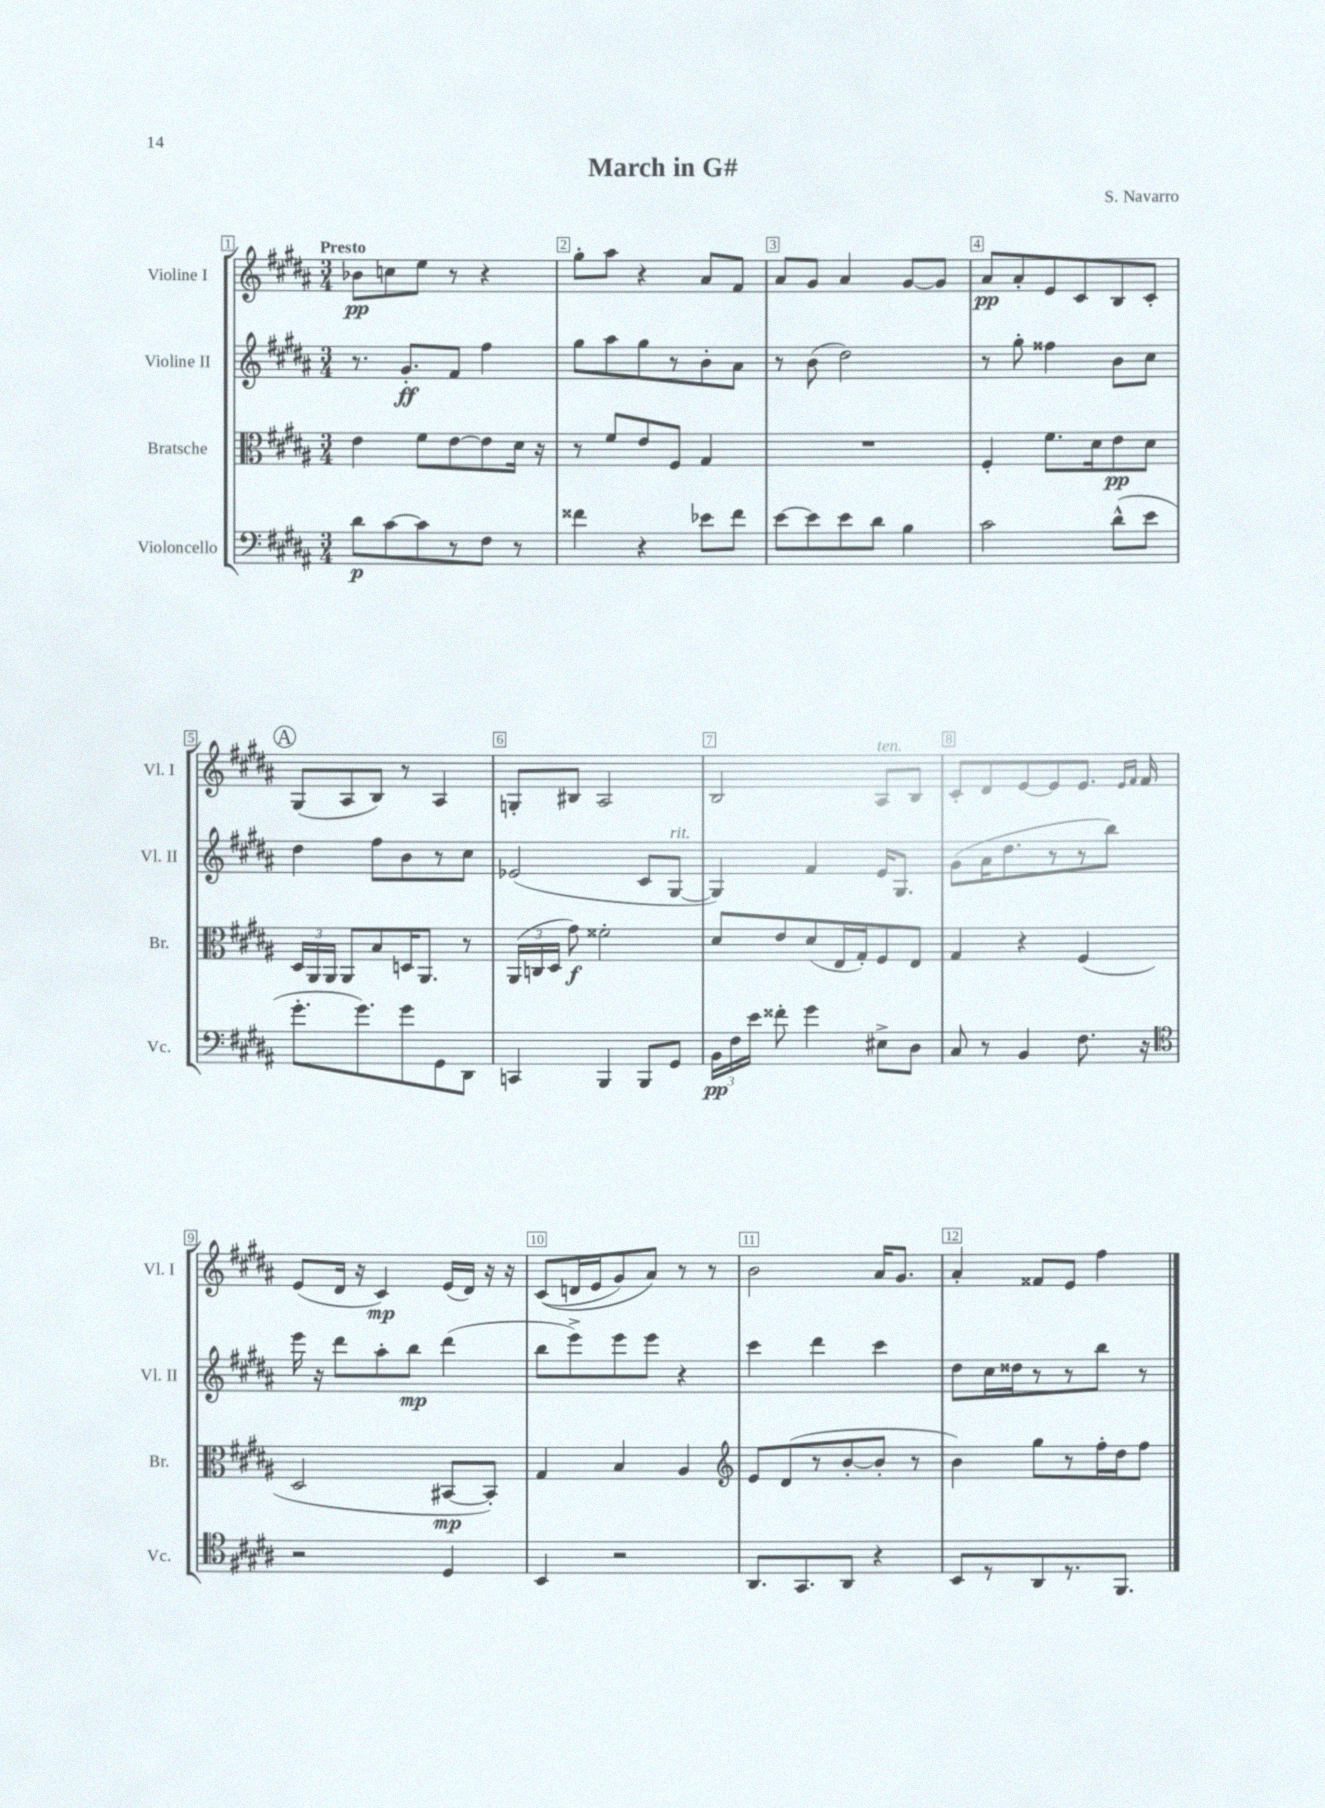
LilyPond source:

\header { title = "March in G#" composer = "S. Navarro" }
<<
\new StaffGroup <<
\new Staff = "s0" \with { instrumentName = "Violine I" shortInstrumentName = "Vl. I" } {
    \clef treble \key b \major \numericTimeSignature \time 3/4 \tempo "Presto"
    \autoBeamOff bes'8[\pp c''8 e''8] r8 r4 |
    gis''8[-. ais''8] r4 ais'8[ fis'8] |
    ais'8[ gis'8] ais'4 gis'8[~ gis'8] |
    ais'8[\pp ais'8-. e'8 cis'8 b8 cis'8]-. |
    \mark \markup { \circle "A" } gis8[( ais8 b8]) r8 ais4 |
    g8[-. bis8] ais2 |
    b2 ais8[^\markup { \italic "ten." } b8] |
    cis'8[-. dis'8 e'8~ e'8 e'8.] \grace { e'16[ fis'16] } fis'16 |
    e'8[( dis'16] r16 cis'4\mp) e'16[( dis'16]) r16 r16 |
    cis'8[(\( d'16 e'16 gis'8) ais'8]\) r8 r8 |
    b'2 ais'16[ gis'8.] |
    ais'4-. fisis'8[ e'8] fis''4 \bar "|." |
}
\new Staff = "s1" \with { instrumentName = "Violine II" shortInstrumentName = "Vl. II" } {
    \clef treble \key b \major \numericTimeSignature \time 3/4
    \autoBeamOff r8. gis'8.[-.\ff fis'8] fis''4 |
    gis''8[ ais''8 gis''8 r8 b'8-. ais'8] |
    r8 b'8( dis''2) |
    r8 gis''8-. fisis''4 b'8[ cis''8] |
    \mark \markup { \circle "A" } dis''4 fis''8[ b'8 r8 cis''8] |
    ees'2( cis'8[ gis8]~^\markup { \italic "rit." } |
    gis4) fis'4 e'16[ gis8.] |
    gis'8[( ais'16 dis''8. r8 r8 b''8]) |
    e'''16 r16 dis'''8[ ais''8-. b''8]\mp dis'''4( |
    b''8[ e'''8->) e'''8 e'''8] r4 |
    cis'''4 dis'''4 cis'''4 |
    dis''8[ cis''16 disis''16 r8 r8 b''8] r8 \bar "|." |
}
\new Staff = "s2" \with { instrumentName = "Bratsche" shortInstrumentName = "Br." } {
    \clef alto \key b \major \numericTimeSignature \time 3/4
    \autoBeamOff e'4 fis'8[ e'8~ e'8 dis'16] r16 |
    r8 fis'8[ e'8 fis8] gis4 |
    R2. |
    fis4-. fis'8.[ dis'16 e'8\pp dis'8] |
    \mark \markup { \circle "A" } \tuplet 3/2 { dis16[ ais,16 ais,16] } ais,8[ b8 d16 ais,8.] r8 |
    \tuplet 3/2 { ais,16[( c16 dis16] } gis'8\f) fisis'2-. |
    dis'8[ e'8 dis'8( e16 gis16-.) fis8 e8] |
    gis4 r4 fis4( |
    dis2 bis,8[~\mp bis,8]-.) |
    gis4 b4 ais4 |
    \clef treble e'8[ dis'8( r8 b'8~-. b'8]-. r8 |
    b'4) gis''8[ r8 fis''16-. dis''16 fis''8] \bar "|." |
}
\new Staff = "s3" \with { instrumentName = "Violoncello" shortInstrumentName = "Vc." } {
    \clef bass \key b \major \numericTimeSignature \time 3/4
    \autoBeamOff dis'8[\p cis'8~ cis'8 r8 fis8] r8 |
    fisis'4 r4 ees'8[ fisis'8] |
    e'8[~ e'8 e'8 dis'8] b4 |
    cis'2 dis'8[-^( e'8] |
    \mark \markup { \circle "A" } gis'8.[-. gis'8.) gis'8 gis,8 dis,8] |
    c,4 b,,4 b,,8[ gis,8] |
    \tuplet 3/2 { b,16[\pp fis16 e'16] } fisis'8-. gis'4 eis8[-> dis8] |
    cis8 r8 b,4 fis8. r16 |
    \clef tenor r2 dis4 |
    b,4 r2 |
    ais,8.[ gis,8. ais,8] r4 |
    b,8[ r8 ais,8 r8. fis,8.] \bar "|." |
}
>>
>>
\layout { \context { \Score \override BarNumber.break-visibility = ##(#f #t #t) barNumberVisibility = #all-bar-numbers-visible \override BarNumber.stencil = #(make-stencil-boxer 0.1 0.3 ly:text-interface::print) } }
